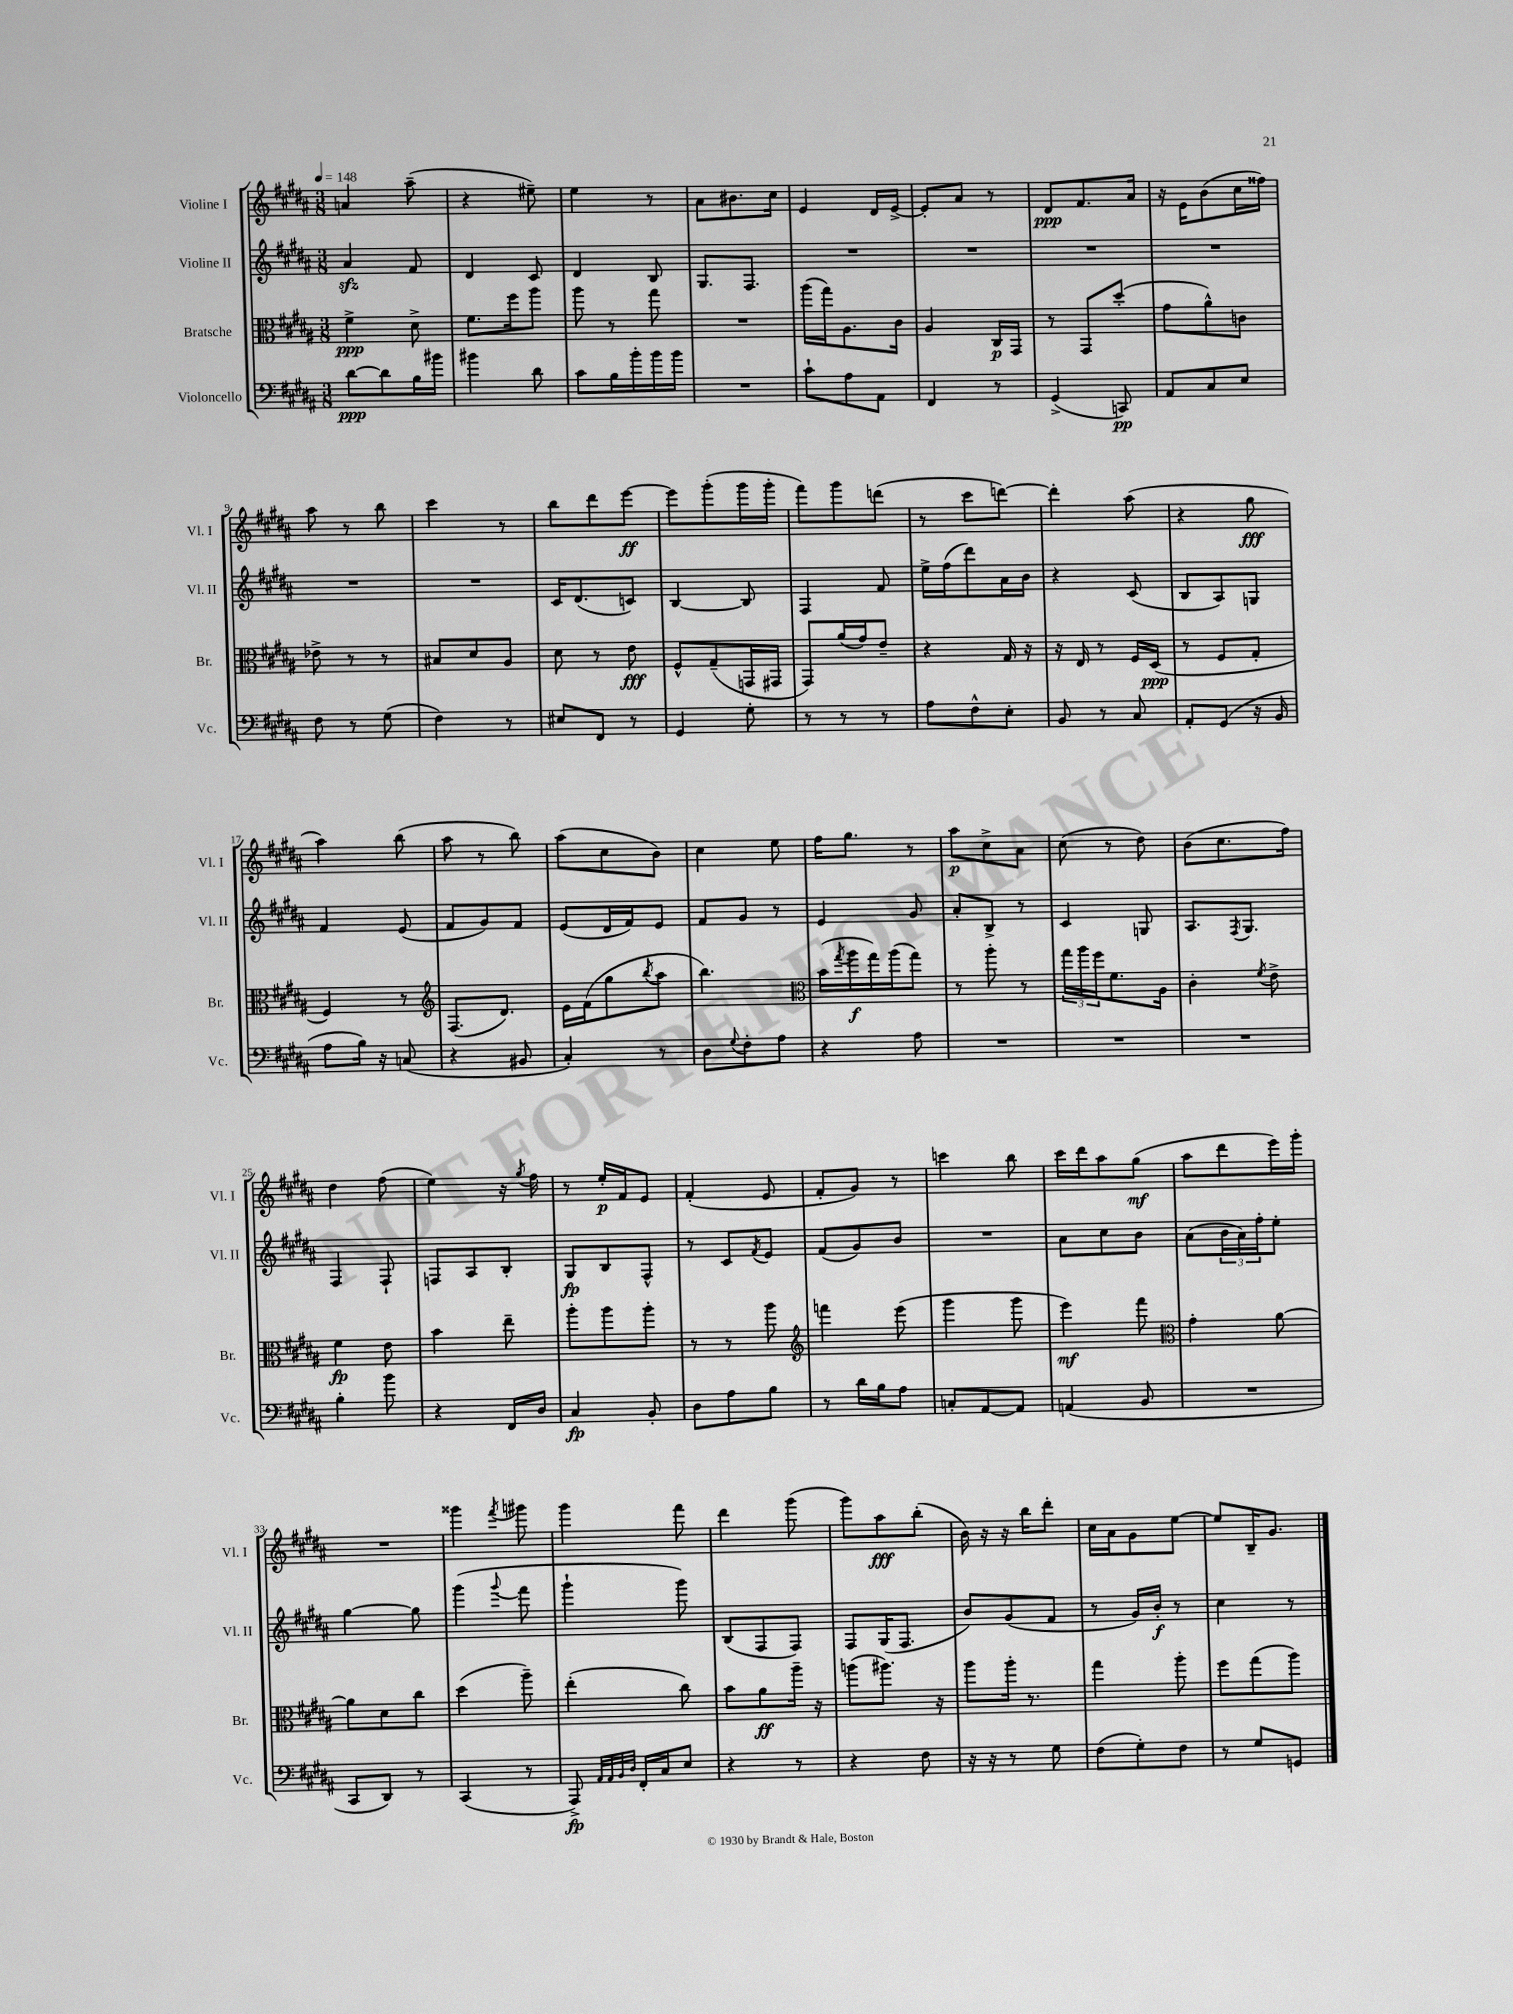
<<
\new StaffGroup <<
\new Staff = "s0" \with { instrumentName = "Violine I" shortInstrumentName = "Vl. I" } {
    \clef treble \key b \major \numericTimeSignature \time 3/8 \tempo 4 = 148
    a'4 ais''8--( |
    r4 eis''8--) |
    e''4 r8 |
    ais'8 bis'8. cis''16 |
    e'4 dis'16 e'16~-> |
    e'8-. ais'8 r8 |
    dis'8\ppp fis'8. ais'16 |
    r16 e'16 b'8( cis''16 fisis''16) |
    ais''8 r8 b''8 |
    cis'''4 r8 |
    b''8 dis'''8 e'''8~\ff |
    e'''8 gis'''8-.( gis'''16 gis'''16-. |
    fis'''8) gis'''8 d'''8( |
    r8 cis'''8 d'''8~) |
    d'''4-. ais''8( |
    r4 gis''8\fff |
    ais''4) b''8( |
    ais''8 r8 b''8) |
    ais''8( cis''8 b'8) |
    cis''4 e''8 |
    fis''16 gis''8. r8 |
    ais''8\p cis''8-> ais'8 |
    cis''8( r8 dis''8) |
    b'8( cis''8. fis''16) |
    dis''4 fis''8( |
    e''4) r16 \acciaccatura { gis''8 } fis''16 |
    r8 e''16-.\p fis'16 e'8 |
    fis'4-.( e'8 |
    fis'8-. gis'8) r8 |
    c'''4 b''8 |
    cis'''16 dis'''16 ais''8 gis''8\mf( |
    ais''8 dis'''8 e'''16) gis'''16-. |
    R4. |
    gisis'''4 \acciaccatura { fis'''8 } gis'''8 |
    gis'''4 fis'''8 |
    dis'''4 gis'''8( |
    gis'''8) ais''8\fff b''8-.( |
    b'16) r16 r16 b''16 dis'''8-. |
    cis''16 ais'16 gis'8 e''8~ |
    e''8 b16-- gis'8. \bar "|." |
}
\new Staff = "s1" \with { instrumentName = "Violine II" shortInstrumentName = "Vl. II" } {
    \clef treble \key b \major \numericTimeSignature \time 3/8
    ais'4\sfz fis'8 |
    dis'4 cis'8 |
    dis'4 b8 |
    gis8. fis8. |
    R4. |
    R4. |
    R4. |
    R4. |
    R4. |
    R4. |
    cis'16 dis'8.( c'8) |
    b4~ b8 |
    fis4 fis'8 |
    e''16-> fis''16( dis'''8) ais'16 b'16 |
    r4 cis'8( |
    b8 ais8) g8 |
    fis'4 e'8( |
    fis'8 gis'8) fis'8 |
    e'8( dis'16 fis'16) e'8 |
    fis'8 gis'8 r8 |
    e'4 gis'8 |
    ais'8-. b8-> r8 |
    cis'4 g8 |
    ais8. \acciaccatura { fis8 } gis8. |
    fis4 fis8-! |
    f8 ais8 b8-. |
    gis8\fp b8 fis8-^ |
    r8 cis'8 \acciaccatura { fis'8 } e'8 |
    fis'8( gis'8) b'8 |
    R4. |
    ais'8 cis''8 b'8 |
    ais'8( \tuplet 3/2 { b'16 ais'16) fis''16-. } e''8-. |
    gis''4~ gis''8 |
    gis'''4( \appoggiatura { gis'''8 } fis'''8 |
    gis'''4-! gis'''8) |
    b8( fis8 fis8) |
    fis8 gis16( fis8. |
    b'8) gis'8( fis'8 |
    r8 gis'16) b'16-.\f r8 |
    cis''4 r8 \bar "|." |
}
\new Staff = "s2" \with { instrumentName = "Bratsche" shortInstrumentName = "Br." } {
    \clef alto \key b \major \numericTimeSignature \time 3/8
    fis'4->\ppp dis'8-> |
    fis'8. fis''16 ais''8 |
    ais''8 r8 gis''8 |
    R4. |
    ais''16( gis''16) ais8. cis'16 |
    ais4 cis16\p gis,16 |
    r8 gis,8 dis''8-.( |
    gis'8 ais'8-^) c'8 |
    ees'8-> r8 r8 |
    bis8 dis'8 ais8 |
    dis'8 r8 e'8\fff |
    fis8-^ gis8--( g,16 gis,16 |
    gis,8) ais'16( gis'16) e'8-- |
    r4 gis16 r16 |
    r16 e16 r8 fis16 dis16\ppp( |
    r8 fis8 gis8-. |
    fis4) r8 |
    \clef treble fis8.( dis'8.) |
    e'16 fis'16( gis''8 \acciaccatura { b''8 } ais''8 |
    b''4.) |
    \clef alto b'16( \acciaccatura { gis''8 } ais''16\f gis''16) ais''16( gis''8) |
    r8 ais''8-. r8 |
    \tuplet 3/2 { gis''16 ais''16 fis''16 } fis'8. ais16 |
    cis'4-. \acciaccatura { fis'8 } e'8-> |
    fis'4\fp e'8 |
    b'4 e''8-- |
    ais''8-. ais''8 ais''8-. |
    r8 r8 ais''8 |
    \clef treble f'''4 e'''8( |
    gis'''4 gis'''8 |
    e'''4\mf) fis'''8 |
    \clef alto gis'4-. ais'8~ |
    ais'8 dis'8 cis''8 |
    dis''4( ais''8--) |
    e''4-.( cis''8) |
    b'8 ais'8\ff ais''16-- r16 |
    a''8( ais''8.) r16 |
    ais''8 ais''16-. r8. |
    gis''4 ais''8-. |
    fis''8 gis''8( ais''8) \bar "|." |
}
\new Staff = "s3" \with { instrumentName = "Violoncello" shortInstrumentName = "Vc." } {
    \clef bass \key b \major \numericTimeSignature \time 3/8
    dis'8~\ppp dis'8 b16 bis'16 |
    bis'4 dis'8 |
    cis'8 b16 b'16-. b'16 b'16 |
    R4. |
    cis'8-! ais8 ais,8 |
    fis,4 r8 |
    gis,4->( c,8\pp) |
    ais,8 cis8 e8 |
    fis8 r8 gis8( |
    fis4) r8 |
    eis8 fis,8 r8 |
    gis,4 gis8-. |
    r8 r8 r8 |
    ais8 fis8-^ e8-. |
    b,8 r8 cis8 |
    ais,8-. gis,8( r16 b,16 |
    ais8 b16) r16 c8( |
    r4 bis,8 |
    cis4-.) r8 |
    dis8 \appoggiatura { gis8 } fis8-. ais8 |
    r4 ais8 |
    R4. |
    R4. |
    R4. |
    b4-. b'8 |
    r4 fis,16 dis16 |
    cis4\fp b,8-. |
    dis8 ais8 b8 |
    r8 dis'16 b16 ais8 |
    c8-. ais,8~ ais,8 |
    a,4( b,8 |
    R4. |
    cis,8 dis,8) r8 |
    cis,4( r8 |
    ais,,8->\fp) \grace { ais,32 ais,32 b,32 dis32 } fis,16-. cis16 e8 |
    r4 r8 |
    r4 fis8 |
    r16 r16 r8 gis8 |
    fis8( gis8-.) fis8 |
    r8 gis8 g,8 \bar "|." |
}
>>
>>
